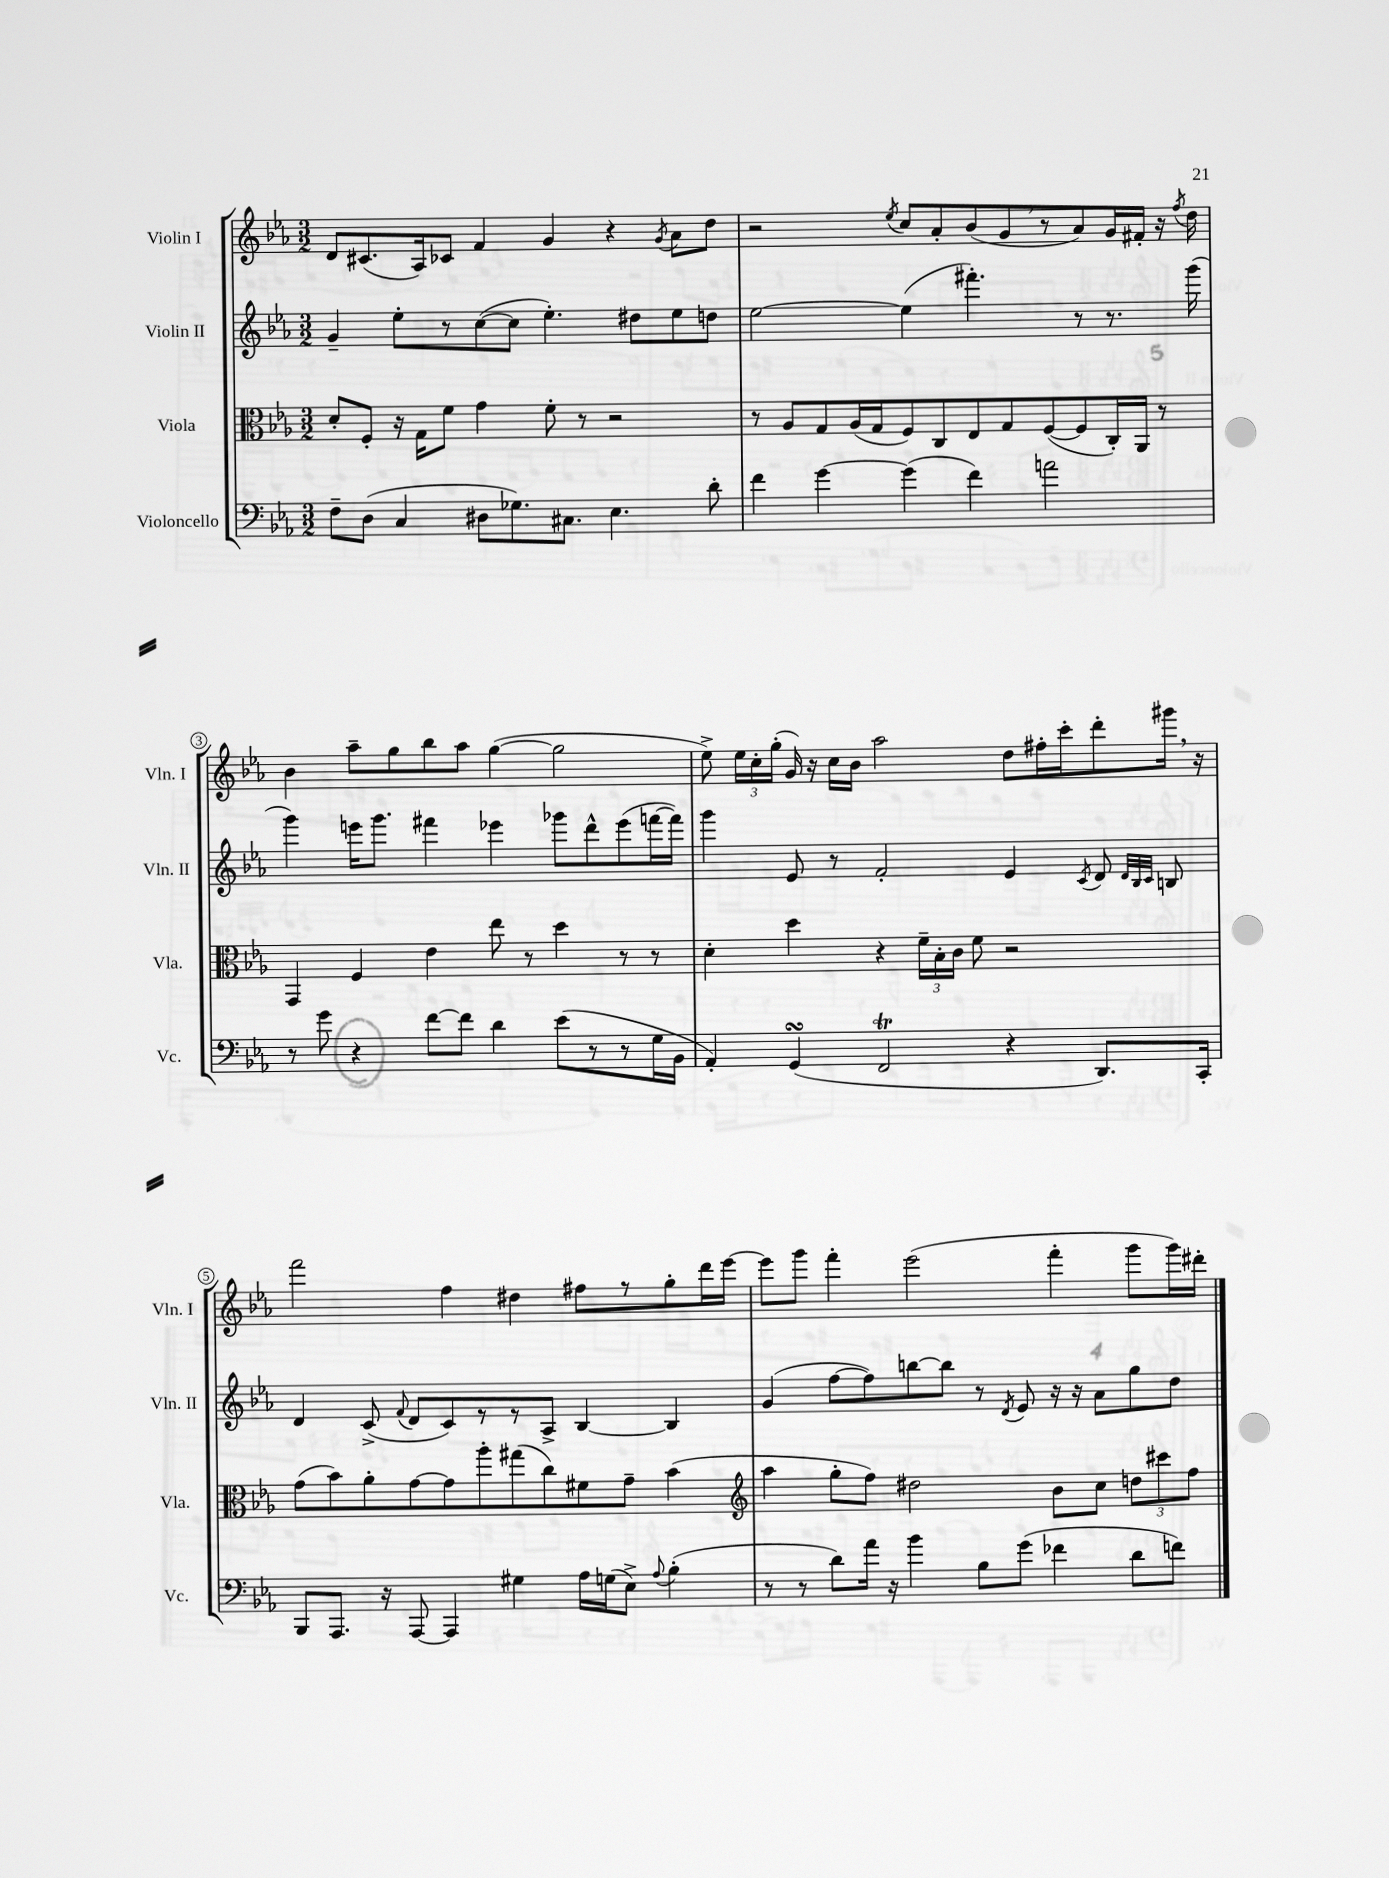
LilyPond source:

<<
\new StaffGroup <<
\new Staff = "s0" \with { instrumentName = "Violin I" shortInstrumentName = "Vln. I" } {
    \clef treble \key ees \major \numericTimeSignature \time 3/2
    \autoBeamOff d'8[ cis'8.( aes16) ces'8] f'4 g'4 r4 \acciaccatura { g'8 } aes'8[ d''8] |
    r2 \acciaccatura { ees''8 } c''8[ aes'8-. bes'8( g'8 \breathe r8 aes'8) g'16 fis'16]-. r16 \acciaccatura { f''8 } d''16 |
    bes'4 aes''8[-- g''8 bes''8 aes''8] g''4~( g''2 |
    ees''8->) \tuplet 3/2 { ees''16[ c''16-. g''16]-.( } g'16) r16 c''16[ bes'16] aes''2 d''8[ fis''16-. c'''16-. d'''8-. gis'''16] \breathe r16 |
    f'''2 f''4 dis''4 fis''8[ r8 g''8-. d'''16 ees'''16]~ |
    ees'''8[ g'''8] f'''4-. ees'''2( f'''4-. g'''8[ g'''16) dis'''16]-. \bar "|." |
}
\new Staff = "s1" \with { instrumentName = "Violin II" shortInstrumentName = "Vln. II" } {
    \clef treble \key ees \major \numericTimeSignature \time 3/2
    \autoBeamOff g'4-- ees''8[-. r8 c''8~( c''8] ees''4.-.) dis''8[ ees''8 d''8] |
    ees''2~ ees''4( fis'''4.-.) r8 r8. g'''16( |
    g'''4) e'''16[ g'''8.] fis'''4 ees'''4 ges'''8[ d'''8-^ ees'''8( f'''16~ f'''16]) |
    g'''4 ees'8 r8 f'2-. ees'4 \acciaccatura { c'8 } d'8 \grace { d'32[ bes32 c'32] } b8 |
    d'4 c'8->( \appoggiatura { f'8 } d'8[ c'8) r8 r8 aes8]-> bes4~ bes4 |
    g'4( f''8[~ f''8) b''8~ b''8] r8 \acciaccatura { d'8 } ees'8 r16 r16 aes'8[ g''8 d''8] \bar "|." |
}
\new Staff = "s2" \with { instrumentName = "Viola" shortInstrumentName = "Vla." } {
    \clef alto \key ees \major \numericTimeSignature \time 3/2
    \autoBeamOff d'8[-. f8]-. r16 g16[ f'8] g'4 f'8-. r8 r2 |
    r8 aes8[ g8 aes16( g16 f8) c8 ees8 g8 f8~( f8 c16-.) aes,16] r8 |
    g,4 f4 ees'4 ees''8 r8 d''4 r8 r8 |
    d'4-. d''4 r4 \tuplet 3/2 { f'16[-- bes16-. c'16] } f'8 r2 |
    g'8[( bes'8) aes'8-. g'8~ g'8 aes''8-. gis''8( c''8) fis'8 g'8]-- bes'4( |
    \clef treble aes''4 g''8[-. f''8]) dis''2 bes'8[ c''8] \tuplet 3/2 { d''8[ cis'''8 f''8] } \bar "|." |
}
\new Staff = "s3" \with { instrumentName = "Violoncello" shortInstrumentName = "Vc." } {
    \clef bass \key ees \major \numericTimeSignature \time 3/2
    \autoBeamOff f8[-- d8]( c4 dis8[ ges8.) cis8.] ees4. d'8-. |
    f'4 g'4~ g'4( f'4) a'2 |
    r8 g'8 r4 f'8[~ f'8] d'4 ees'8[( r8 r8 g16 bes,16] |
    aes,4-.) g,4\turn( f,2\trill r4 d,8.[) c,16]-. |
    bes,,8[ aes,,8.] r16 aes,,8~ aes,,4 gis4 aes16[ g16( ees8]->) \appoggiatura { aes8 } bes4-.( |
    r8 r8 d'8[) aes'16] r16 bes'4 bes8[ g'8]( fes'4 d'8[ f'8]) \bar "|." |
}
>>
>>
\layout { \context { \Score \override BarNumber.stencil = #(make-stencil-circler 0.1 0.3 ly:text-interface::print) } }
